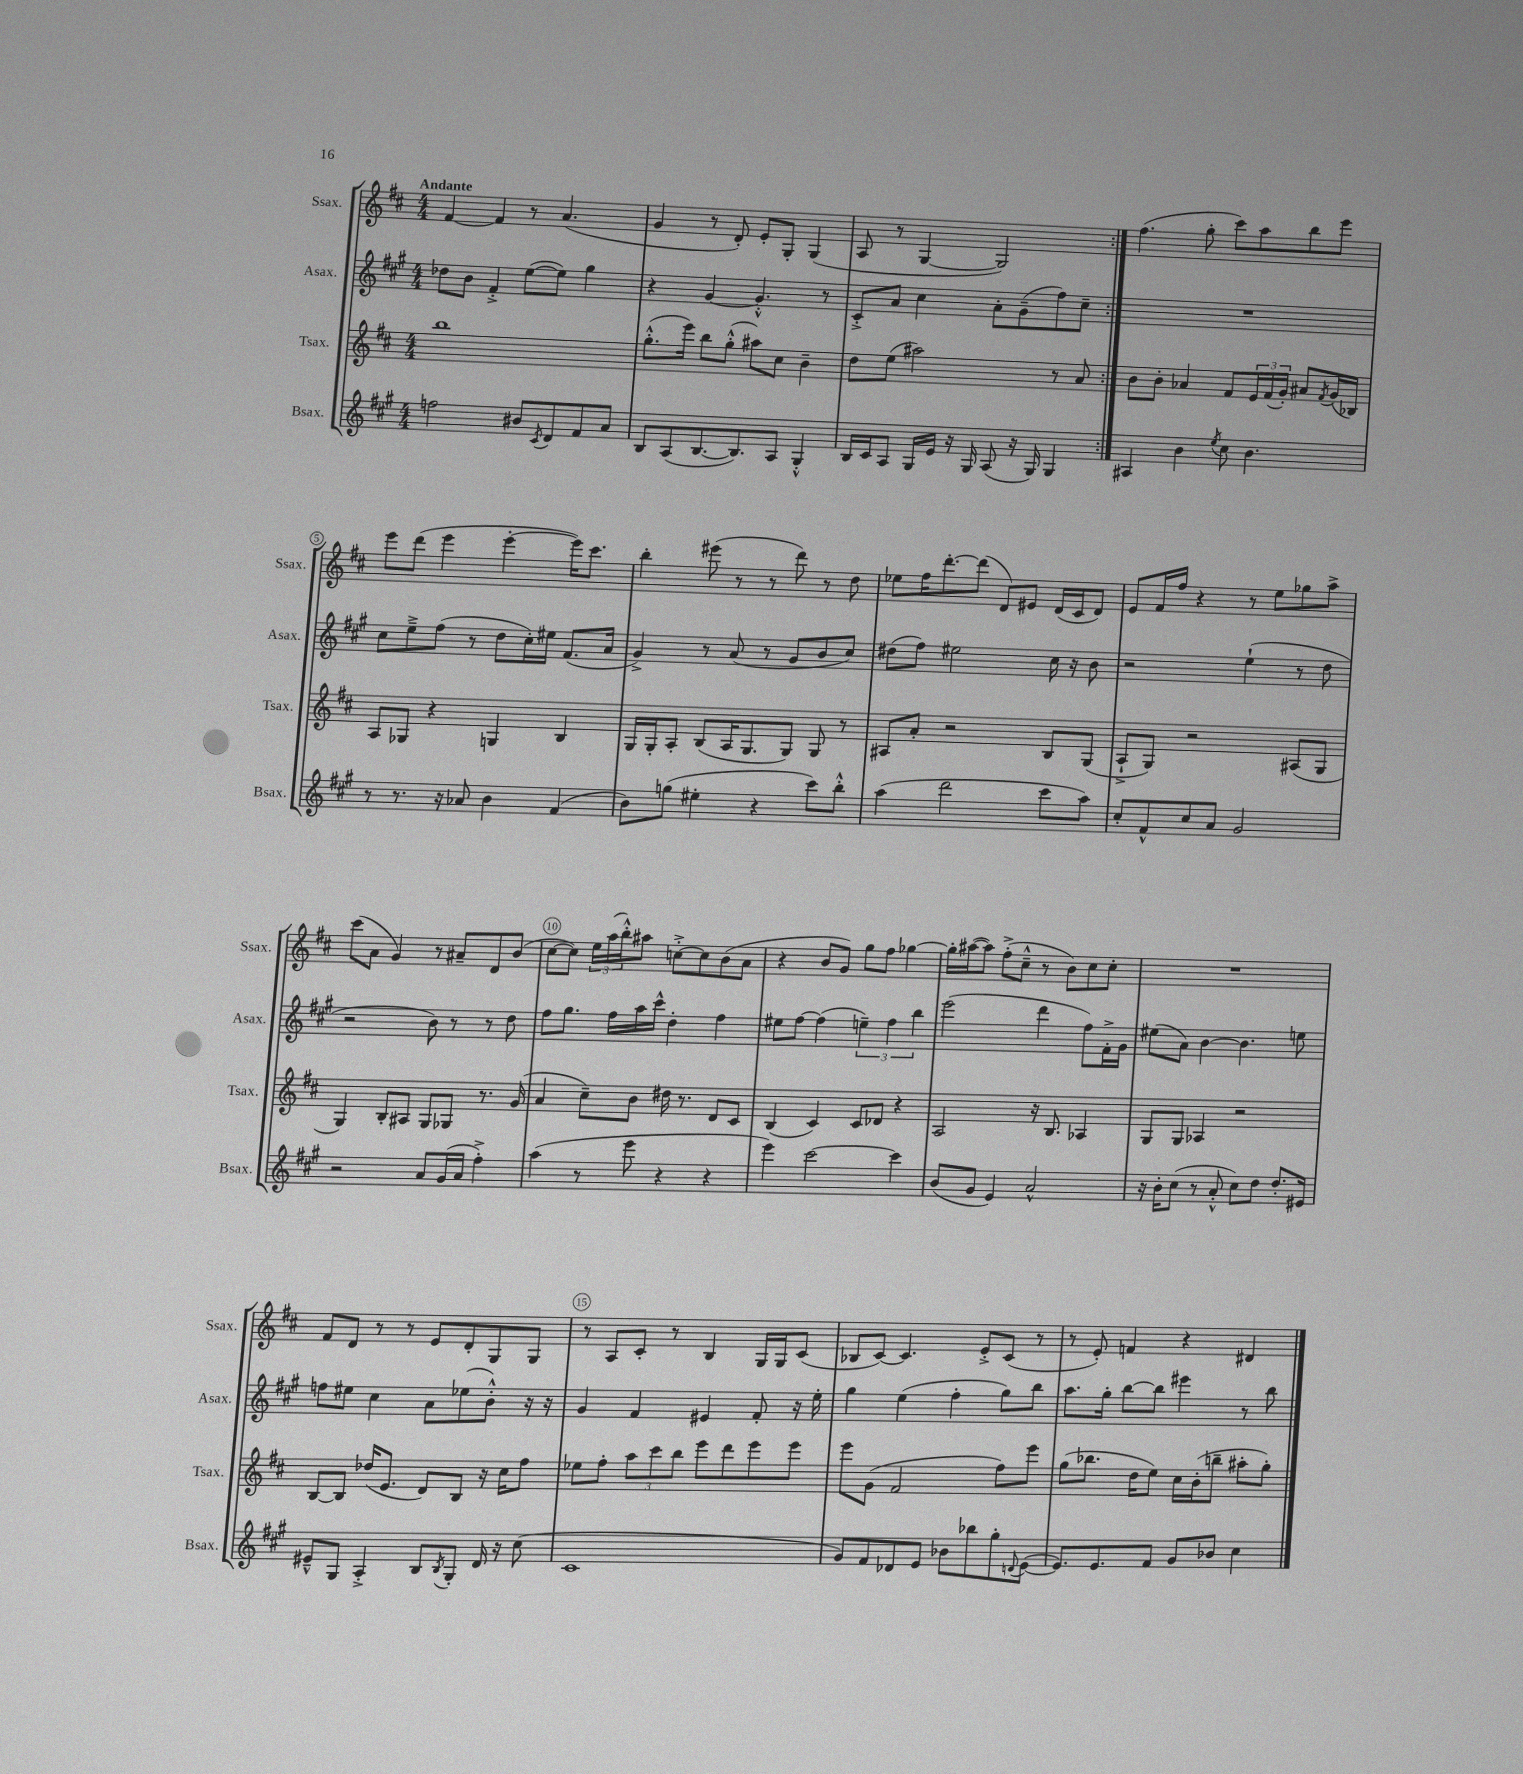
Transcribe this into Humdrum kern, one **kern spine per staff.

**kern	**kern	**kern	**kern
*staff4	*staff3	*staff2	*staff1
*clefG2	*clefG2	*clefG2	*clefG2
*k[f#c#g#]	*k[f#c#]	*k[f#c#g#]	*k[f#c#]
*M4/4	*M4/4	*M4/4	*M4/4
2ff	1bb	8dd-	[4f#
.	.	8b	.
.	.	4f#'^	4f#]
8b#	.	([8ee	8r
8qc#	.	.	.
8d	.	8ee])	(4.a
8f#	.	4gg#	.
8a	.	.	.
=	=	=	=
8B	(8.gg'^^	4r	4g
(8A	.	.	.
.	16eee)	.	.
[8.B	8bb	[4g#	8r
.	(8gg'^^	.	8d')
8.B])	.	.	.
.	8aa#)	4.g#'^^]	8e'
8A	8cc#	.	8G'
4G#'^^	4b~	.	(4G
.	.	8r	.
=	=	=	=
16B	8dd	8c#'^	8A
16c#	.	.	.
8A	(8ee	8a	8r
16G#	2aa#)	4cc#	[4G
16e	.	.	.
16r	.	.	.
16G#	.	.	.
(8A	.	8a'	2G])
16r	.	(8g#~	.
16G#)	.	.	.
4G#	8r	8ff#)	.
.	8a	8cc#~	.
=:|!	=:|!	=:|!	=:|!
4A#	8b	1r	(4.ff#
.	8b'	.	.
4b	4a-	.	.
.	.	.	8gg'
8qee	.	.	.
8cc#	8f#	.	8ccc#)
4.b	24e	.	8aa
.	(24f#	.	.
.	24g')	.	.
.	8a#	.	8bb
.	8qf#	.	.
.	(16g	.	8eee
.	16B-)	.	.
=	=	=	=
8r	8A	8cc#	8eee
8.r	8G-	8ee~^	(8ddd
.	4r	(8ff#	4eee
16r	.	.	.
8a-	.	8r	.
4b	4G	8dd	[4eee'
.	.	16cc#')	.
.	.	16ee#	.
(4f#	4B	(8.f#	16eee])
.	.	.	8.ccc#
.	.	16a	.
=	=	=	=
8b)	16G	4g#^)	4bb'
.	16G'	.	.
(8gg	8A'	.	.
4ee#'	(8B	8r	(8eee#
.	16A	(8a	8r
.	8.G	.	.
4r	.	8r	8r
.	8G)	8g#	8ddd)
8ccc#)	8G	8b	8r
8bb'^^	8r	8cc#)	8dd
=	=	=	=
(4aa	8A#	(8dd#	8ee-
.	8a'	8ff#)	16ff#
.	.	.	[8.ddd'
2ddd	2r	2ee#	.
.	.	.	(8ddd]
.	.	.	8d)
.	.	.	8e#
8ccc#	8B	16cc#	(16d
.	.	16r	16c#
8aa)	(8G	8b	8d)
=	=	=	=
8cc#'	8A`^	2r	8e
8f#^^	8G)	.	16f#
.	.	.	16ff#
8cc#	2r	.	4r
8a	.	.	.
2g#	.	(4ee`	8r
.	.	.	8ee
.	(8A#	8r	8gg-
.	8G	8dd	8aa^
=	=	=	=
2r	4G)	2r	(8ccc#
.	.	.	8a
.	8B'	.	4g)
.	8A#	.	.
8a	8G	8b)	8r
(16g#	8G-	8r	8a#~
16a	.	.	.
4ff#'^)	8.r	8r	8d
.	.	8dd	(8b
.	(16g	.	.
=	=	=	=
(4aa	4a	8ff#	[8cc#
.	.	8.gg#	8cc#])
8r	8cc#~)	.	24ee
.	.	.	(24aa
.	.	16ff#	.
.	.	.	24bb'^^)
8eee	8b	16aa	8aa#
.	.	16ccc#^^	.
4r	16dd#	4dd'	[8cc'^
.	8.r	.	.
.	.	.	8cc]
4r	8d	4ff#	(8b
.	8c#	.	8a
=	=	=	=
4eee)	(4B	8ee#	4r
.	.	[8ff#	.
[2ccc#	4c#)	(4ff#]	8b
.	.	.	8g)
.	8c#	6ee~)	8gg
.	8d-	.	8ff#
.	.	6ff#	.
4ccc#]	4r	.	[4gg-
.	.	6bb	.
=	=	=	=
(8b	2A	(2eee	16gg-']
.	.	.	([16aa#
8g#	.	.	8aa#])
4e)	.	.	(8ff#'^
.	.	.	8cc#~^^
2a^^	16r	4ddd	8r
.	8.B	.	.
.	.	.	8b)
.	4A-	8ff#)	8cc#
.	.	16f#'^	8cc#'
.	.	16g#	.
=	=	=	=
16r	8G	(8ee#	1r
16b'	.	.	.
(8cc#	8G	8a)	.
8r	4A-	[4b	.
8a'^^	.	.	.
8cc#)	2r	4.b]	.
8dd	.	.	.
8.dd'	.	.	.
.	.	8ee	.
16e#	.	.	.
=	=	=	=
8e#~^^	[8B	8ff	8f#
8G#	8B]	8ee#	8d
4A'^	(16dd-	4cc#	8r
.	8.e	.	.
.	.	.	8r
8B	8d)	8a	8e
8qB	.	.	.
8G#'	8B	(8ee-	8d'
16d	16r	8b'^^)	8G
16r	16cc#	.	.
(8cc#	8ff#	16r	8G
.	.	16r	.
=	=	=	=
1c#	8ee-	4g#	8r
.	8ff#'	.	8A
.	12aa	4f#	8c#'
.	12ccc#	.	.
.	.	.	8r
.	12bb	.	.
.	8eee	4e#	4B
.	8ddd	.	.
.	8eee	8f#'	16G
.	.	.	16G
.	8eee	16r	(8c#
.	.	16ee'	.
=	=	=	=
8g#)	8eee	4gg#	8B-
8f#	(8g	.	[8c#)
8d-	2f#	(4ee	4.c#]
8e	.	.	.
8b-	.	4ff#'	.
8bb-	.	.	8e'^
8gg#'	8ff#)	8gg#)	(8c#
8qqd	.	.	.
([8e	8eee	8bb	8r
=	=	=	=
8.e])	(8gg	8.aa	8r
.	8.bb-	.	8e')
8.e	.	16gg#'	.
.	.	[8bb	4f
.	16dd	.	.
8f#	8ee)	8bb]	.
8g#	16cc#	4eee#	4r
.	(16b'	.	.
8b-	8bb~	.	.
4cc#	8aa#'	8r	4d#
.	8gg')	8bb	.
==	==	==	==
*-	*-	*-	*-
